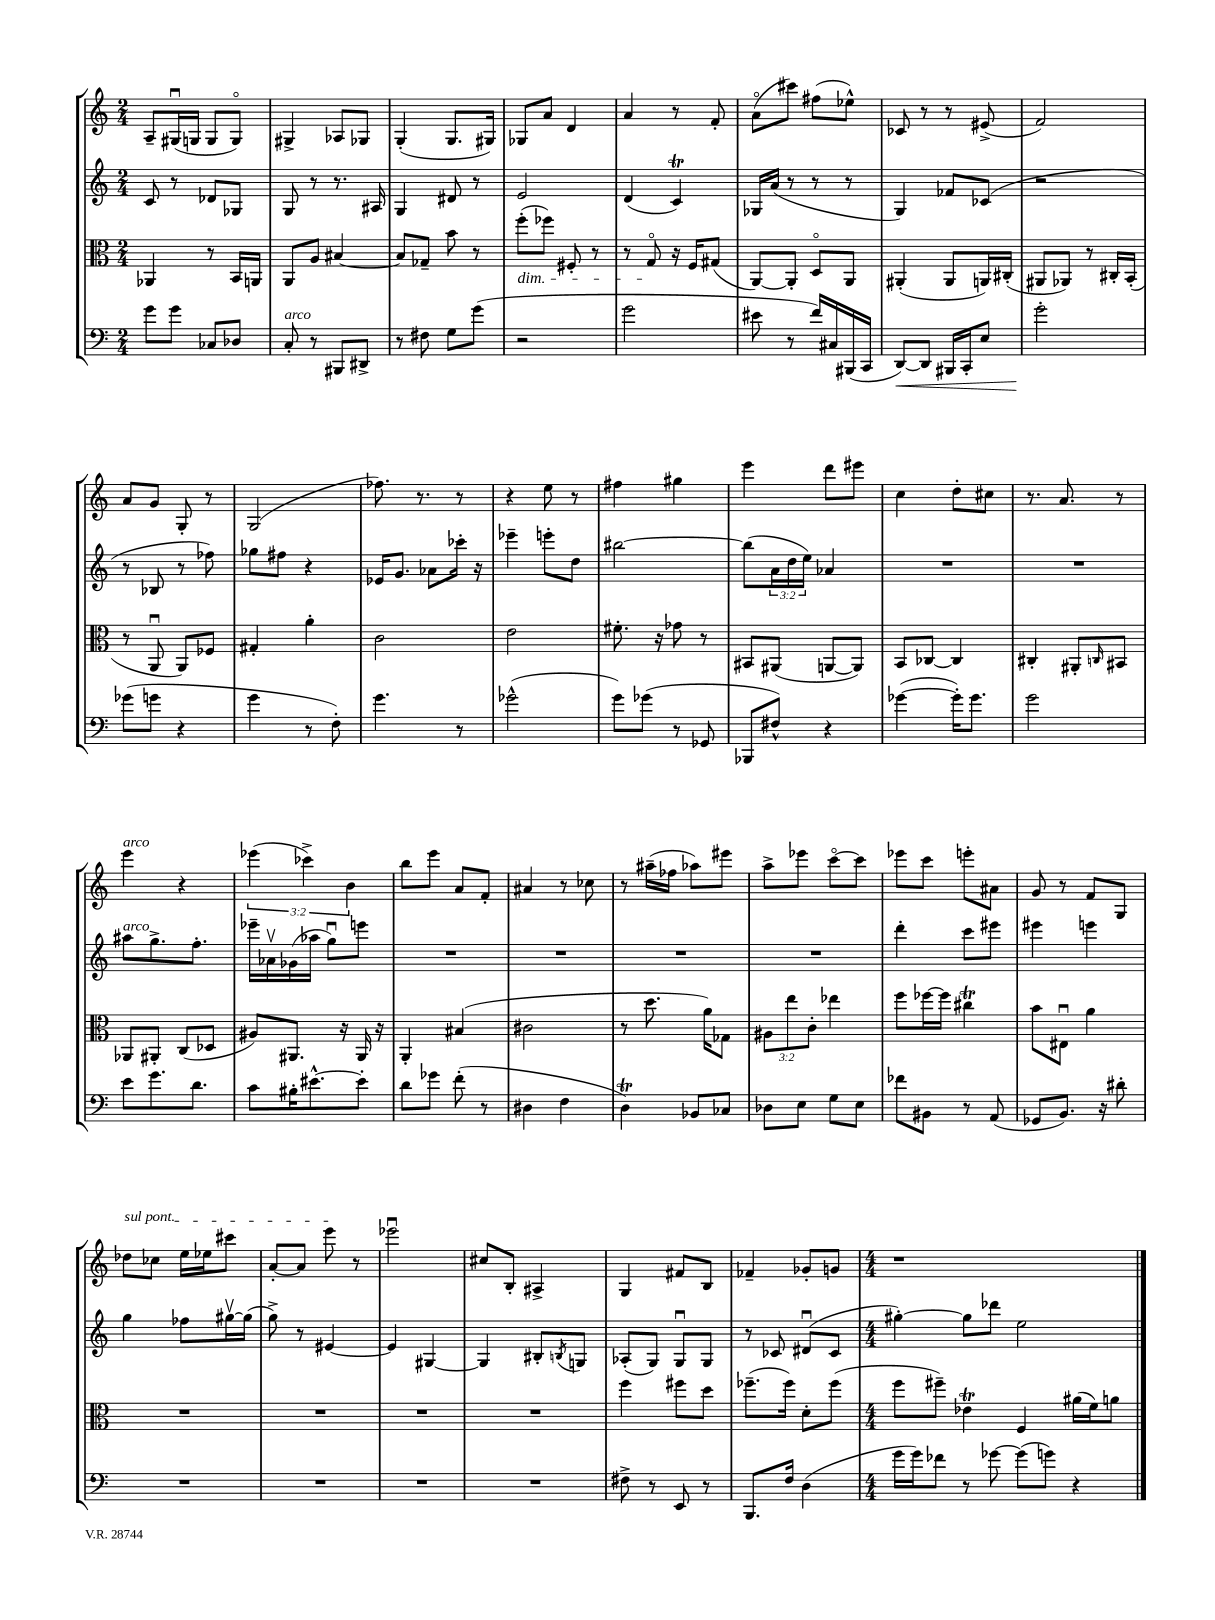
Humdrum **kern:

**kern	**dynam	**kern	**kern	**kern
*part4	*part4	*part3	*part2	*part1
*staff4	*staff4	*staff3	*staff2	*staff1
*clefF4	*	*clefC3	*clefG2	*clefG2
*k[]	*	*k[]	*k[]	*k[]
*M2/4	*	*M2/4	*M2/4	*M2/4
=23	=23	=23	=23	=23
8g\L	.	4AA-X/	8c/	8A~/L
8g\J	.	.	8r	(16G#Xu/L
.	.	.	.	16Gn/JJ
8C-X/L	.	8r	8d-X/L	8G/L
8D-X/J	.	16BB/LL	8G-X/J	8G/J)
.	.	16AAn/JJ	.	.
=24	=24	=24	=24	=24
!LO:TX:a:i:t=arco	!	!	!	!
8C'/	.	8AA/L	8G/	4G#X^/
8r	.	8A/J	8r	.
8BBB#X/L	.	[4B#X/	8.r	8A-X/L
8DD#X^/J	.	.	.	8G-X/J
.	.	.	16A#X/	.
=25	=25	=25	=25	=25
8r	.	8B#/L]	4G/	(4G'/
8F#X\	.	8G-X~/J	.	.
8G\L	.	8b\	8d#X/	8.G/L
(8g\J	.	8r	8r	.
.	.	.	.	16G#X/Jk)
=26	=26	=26	=26	=26
!	!	!LO:TX:b:i:t=dim.	!	!
2r	.	(8ff'\L	2e/	8G-X/L
.	.	8ff-X\J)	.	8a/J
.	.	8F#X'/	.	4d/
.	.	8r	.	.
=27	=27	=27	=27	=27
2g\	.	8r	(4d/	4a/
.	.	8G/	.	.
.	.	16r	4cT/)	8r
.	.	16F/KL	.	.
.	.	(8G#X/J	.	8f'/
=28	=28	=28	=28	=28
8e#X\	.	[8AA/L)	16G-X/LL	(8a\L
.	.	.	(16a/JJ	.
8r	.	8AA'/J]	8r	8ccc#X\J)
16f/LL)	.	8D/L	8r	(8ff#X\L
16C#X/	.	.	.	.
(16BBB#X/	.	8AA/J	8r	8ee-X^^\J)
16CC/JJ	.	.	.	.
=29	=29	=29	=29	=29
!	!LO:HP:b	!	!	!
[8DD/L)	<	(4AA#X'/	4G/)	8c-X/
8DD/J]	.	.	.	8r
16BBB#X/LL	.	8AA#/L	8f-X/L	8r
16CC'/J	.	.	.	.
8E/J	.	16AAn/L)	(8c-X/J	(8e#X^/
.	.	(16C#X'/JJ	.	.
=30	=30	=30	=30	=30
2g'\	.	8AA#X/L	2r	2f/)
.	.	8AA-X/J)	.	.
.	.	8r	.	.
.	.	16C#X'/LL	.	.
.	.	(16BB'/JJ	.	.
.	[	.	.	.
!!LO:LB:g=z
=31	=31	=31	=31	=31
(8g-X\L	.	8r	8r	8a/L
8gn\J	.	8AAu/	8B-X/	8g/J
4r	.	8AA/L)	8r	8G'/
.	.	8F-X/J	8ff-X\)	8r
=32	=32	=32	=32	=32
4g\	.	4G#X'/	8gg-X\L	(2G/
.	.	.	8ff#X\J	.
8r	.	4a'\	4r	.
8F'\)	.	.	.	.
=33	=33	=33	=33	=33
4.g\	.	2c\	16e-X/KL	8.ff-X\)
.	.	.	8.g/J	.
.	.	.	.	8.r
.	.	.	8a-X\L	.
8r	.	.	16ccc-X'\Jk	8r
.	.	.	16r	.
=34	=34	=34	=34	=34
(2g-X^^\	.	2e\	4eee-X~\	4r
.	.	.	8eeen'\L	8ee\
.	.	.	8dd\J	8r
=35	=35	=35	=35	=35
8g\L)	.	8.f#X'\	[2bb#X\	4ff#X\
(8g-X\J	.	.	.	.
.	.	16r	.	.
8r	.	8g-X\	.	4gg#X\
8GG-X/	.	8r	.	.
=36	=36	=36	=36	=36
8BBB-X/L	.	8BB#X/L	(8bb#\L]	4eee\
8F#X^^/J)	.	(8AA#X/J	24a\L	.
.	.	.	24dd\	.
.	.	.	24ee\JJ)	.
4r	.	[8AAn/L	4a-X/	8ddd\L
.	.	8AA/J])	.	8eee#X\J
=37	=37	=37	=37	=37
([4g-X\	.	8BB/L	2r	4cc\
.	.	[8C-X/J	.	.
16g-'\KL])	.	4C-/]	.	8dd'\L
8.g-\J	.	.	.	.
.	.	.	.	8cc#X\J
=38	=38	=38	=38	=38
2g\	.	4C#X'/	2r	8.r
.	.	.	.	8.a/
.	.	8AA#X'/L	.	.
.	.	16qqCn/	.	.
.	.	8BB#X/J	.	8r
!!LO:LB:g=z
=39	=39	=39	=39	=39
!	!	!	!	!LO:TX:a:i:t=arco
!	!	!	!LO:TX:a:i:t=arco	!
8e\L	.	8AA-X/L	8aa#X\L	4eee\
8.g\	.	8AA#X'/J	8.gg^\	.
.	.	(8C/L	.	4r
8.d\J	.	.	8.ff'\J	.
.	.	8D-X/J	.	.
=40	=40	=40	=40	=40
8c\L	.	8A#X/L)	16eee-X~\LL	(6eee-X\
.	.	.	16a-Xv\	.
16B#X'\K	.	8.AA#X/J	(16g-X\	.
.	.	.	.	6ccc-X^\)
[8.e#X^^\	.	.	16aa-X\JJ	.
.	.	.	8ggu\L)	.
.	.	16r	.	.
.	.	.	.	6b\
8e#'\J]	.	16AA#/	8eeen\J	.
.	.	16r	.	.
=41	=41	=41	=41	=41
8d\L	.	4AA'/	2r	8bb\L
8g-X\J	.	.	.	8eee\J
(8f'\	.	(4B#X/	.	8a/L
8r	.	.	.	8f'/J
=42	=42	=42	=42	=42
4D#X\	.	2c#X\	2r	4a#X/
4F\	.	.	.	8r
.	.	.	.	8cc-X\
=43	=43	=43	=43	=43
4DT\)	.	8r	2r	8r
.	.	8.dd\	.	(16aa#X~\LL
.	.	.	.	16ff-X\JJ
8BB-X/L	.	.	.	8aa-X\L)
.	.	16a\KL)	.	.
8C-X/J	.	8G-X\J	.	8eee#X\J
=44	=44	=44	=44	=44
8D-X\L	.	12A#X\L	2r	8aa^\L
.	.	12ee\	.	.
8E\J	.	.	.	8eee-X\J
.	.	12c'\J	.	.
8G\L	.	4ee-X\	.	[8ccc\L
8E\J	.	.	.	8ccc\J]
=45	=45	=45	=45	=45
8f-X\L	.	8ff\L	4ddd'\	8eee-X\L
8BB#X\J	.	[16ff-X\L	.	8ccc\J
.	.	16ff-\JJ]	.	.
8r	.	4cc#Xt\	8ccc\L	8eeen'\L
(8AA/	.	.	8eee#X\J	8a#X\J
=46	=46	=46	=46	=46
8GG-X/L	.	8b\L	4eee#X\	8g/
8.BB/J)	.	8E#Xu\J	.	8r
.	.	4a\	4eeen\	8f/L
16r	.	.	.	.
8d#X'\	.	.	.	8G/J
!!LO:LB:g=z
=47	=47	=47	=47	=47
!	!	!	!	!LO:TX:a:i:t=sul pont.
2r	.	2r	4gg\	8dd-X\L
.	.	.	.	8cc-X\J
.	.	.	8ff-X\L	16ee\LL
.	.	.	.	16ee-X\J
.	.	.	[16gg#Xv\L	8ccc#X\J
.	.	.	(16gg#\JJ]	.
=48	=48	=48	=48	=48
2r	.	2r	8gg^\)	[8a'/L
.	.	.	8r	8a/J]
.	.	.	[4e#X/	8eee\
.	.	.	.	8r
=49	=49	=49	=49	=49
2r	.	2r	4e#/]	2eee-Xu\
.	.	.	[4G#X/	.
=50	=50	=50	=50	=50
2r	.	2r	4G#/]	8cc#X/L
.	.	.	.	8B'/J
.	.	.	8B#X'/L	4A#X^/
.	.	.	8qBn/	.
.	.	.	8Gn/J	.
=51	=51	=51	=51	=51
8F#X^\	.	4ff\	(8A-X'/L	4G/
8r	.	.	8G/J)	.
8EE/	.	8ff#X\L	8Gu/L	8f#X/L
8r	.	8dd\J	8G/J	8B/J
=52	=52	=52	=52	=52
8.BBB/L	.	(8.ff-X~\L	8r	4f-X~/
.	.	.	8c-X/	.
16F/Jk	.	16ff-\Jk)	.	.
(4D\	.	8d'\L	(8d#Xu/L	8g-X'/L
.	.	(8ff-\J	8c-/J	8gn/J
=53	=53	=53	=53	=53
*M4/4	*	*M4/4	*M4/4	*M4/4
16g\LL	.	8ff\L	[4gg#X'\)	1r
16g\J)	.	.	.	.
8f-X\J	.	8ff#X~\J)	.	.
8r	.	4e-XT\	8gg#\L]	.
[8g-X\	.	.	8ddd-X\J	.
(8g-\L]	.	4F/	2ee\	.
8gn\J)	.	.	.	.
4r	.	(16a#X\LL	.	.
.	.	16f\J)	.	.
.	.	8an\J	.	.
==	==	==	==	==
*-	*-	*-	*-	*-
